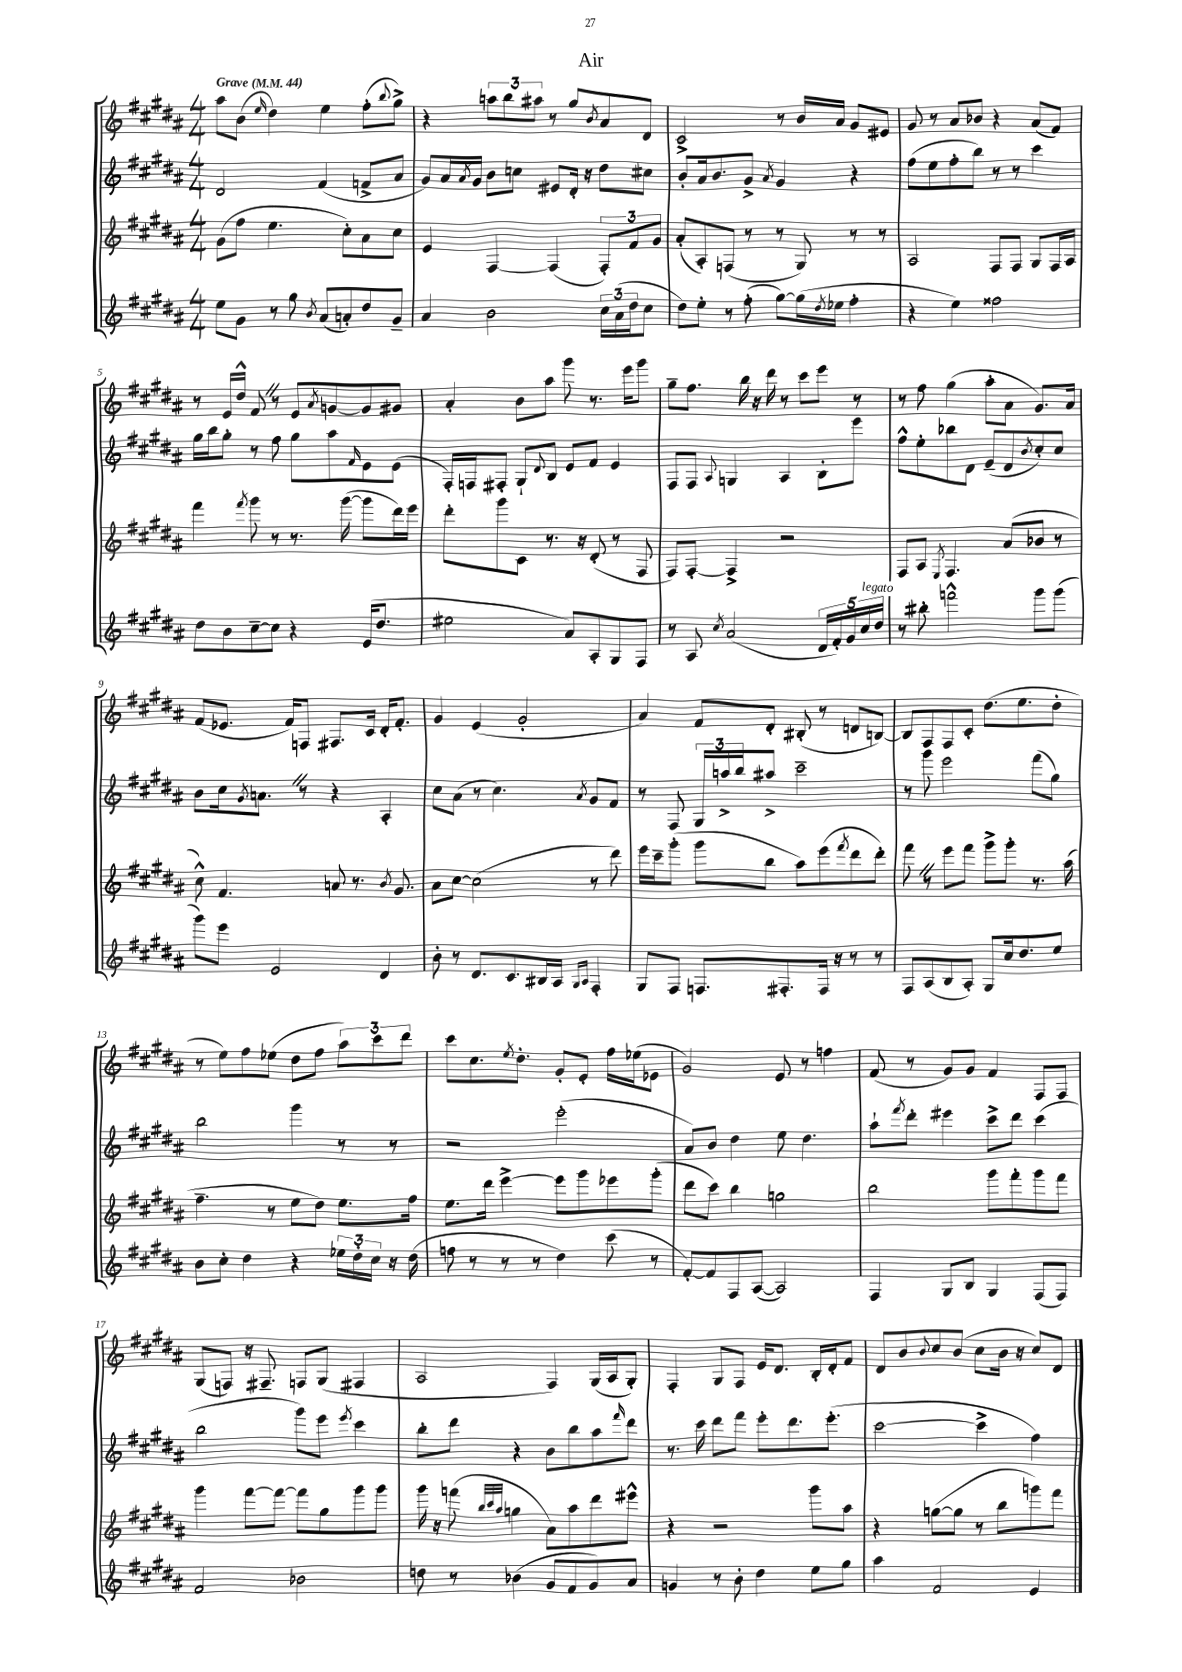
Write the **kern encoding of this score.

**kern	**kern	**kern	**kern
*part4	*part3	*part2	*part1
*staff4	*staff3	*staff2	*staff1
*clefG2	*clefG2	*clefG2	*clefG2
*k[f#c#g#d#a#]	*k[f#c#g#d#a#]	*k[f#c#g#d#a#]	*k[f#c#g#d#a#]
*M4/4	*M4/4	*M4/4	*M4/4
*MM44	*MM44	*MM44	*MM44
=1	=1	=1	=1
!	!	!	!LO:TX:a:B:t=Grave
8ee\L	(8g#\L	2d#/	8aa#\L
8g#\J	8ff#\J	.	(8b\J
.	.	.	16qqee/
8r	4.ee\	.	4dd#\)
8gg#\	.	.	.
8qb/	.	.	.
(8a#/L	.	(4f#/	4ee\
8an'/)	8cc#'\L)	.	.
8dd#/	8a#\	8fn^/L	(8ff#'\L
.	.	.	8qqbb/
8g#~/J	8cc#\J	8a#/J	8gg#^\J)
=2	=2	=2	=2
4a#/	4e/	8g#/L)	4r
.	.	16a#/L	.
.	.	8qa#/	.
.	.	16g#/JJ	.
2b\	[4F#/	8b\L	12aan\L
.	.	.	12bb\
.	.	8ccn\J	.
.	.	.	12aa#X\J
.	(4F#/]	8e#X/L	8r
.	.	16d#'/Jk	8gg#/L
.	.	16r	.
.	.	.	8qb/
24cc#\LL	12F#'/L)	8dd#\L	8a#/
(24a#\	.	.	.
24dd#\J	12f#/	.	.
8cc#\J	.	8cc#X\J	8d#/J
.	12g#/J	.	.
=3	=3	=3	=3
8dd#\L)	(8a#'/L	8b'/L	2c#^/
8ee'\J	8A#'/)	16a#/k	.
.	.	8.b/	.
8r	(8Fn/J	.	.
(8ff#'\	8r	8g#^/J	.
.	.	8qa#/	.
[8gg#\L)	8r	4g#/	8r
(16gg#\L]	8G#/)	.	16b/LL
8qdd#/	.	.	.
16ee-X\JJ	.	.	16a#/JJ
4ff#'\	8r	4r	8g#/L
.	8r	.	8e#X/J
=4	=4	=4	=4
4r	2A#/	(8ff#\L	8g#/
.	.	8ee\	8r
4ee\)	.	8ff#'\	8a#/L
.	.	8bb\J)	8b-X/J
2ff##X\	8F#/L	8r	4r
.	8F#/J	8r	.
.	8G#/L	4ccc#\	(8a#/L
.	16F#/L	.	8f#/J)
.	16A#/JJ	.	.
!!LO:LB:g=z
=5	=5	=5	=5
8dd#\L	4fff#\	16gg#\LL	8r
.	.	16bb\J	.
8b\	.	8gg#'\J	16e/LL
.	.	.	16dd#^^/JJ
.	8qfff#/	.	.
[8cc#~\	8ggg#\	8r	8f#Z/
8cc#\J]	8r	8ff#\	8r
4r	8.r	8gg#\L	8e/L
.	.	.	8qa#/
.	.	8aa#\	[8gn/
.	([16ggg#\	.	.
.	.	16qqf#/	.
(16e/KL	8ggg#\L]	8e\	8g/]
8.dd#/J	.	.	.
.	16ddd#\L)	(8e\J	8g#X/J
.	16eee\JJ	.	.
=6	=6	=6	=6
2ee#X\	8ddd#'\L	16F#'/LL)	4a#'/
.	.	16Fn/J	.
.	8ggg#\	8F#X'/J	.
.	8c#\J	8G#`/L	8b\L
.	.	8qqd#/	.
.	8.r	8B/J	8aa#\J
8a#/L)	.	8e/L	8ggg#\
.	16r	.	.
8A#'/	(8d#'/	8f#/J	8.r
8G#/	8r	4e/	.
.	.	.	16eee\KL
8F#/J	8F#/	.	8ggg#\J
=7	=7	=7	=7
8r	8F#/L)	8F#/L	8gg#~\L
8A#/	[8F#'/J	8F#/J	8.ff#\J
8qcc#/	.	8qqA#/	.
(2a#/	4F#^/]	4Gn/	.
.	.	.	16bb\
.	.	.	16r
.	.	.	16ddd#\
.	2r	4A#/	8r
.	.	.	8ccc#\L
20d#/LL	.	8B'\L	8eee\J
20f#'/)	.	.	.
20g#/	.	.	.
.	.	8eee\J	8r
!LO:TX:a:i:t=legato	!	!	!
20cc#/	.	.	.
20dd#/JJ	.	.	.
=8	=8	=8	=8
8r	8F#/L	8ff#^^\L	8r
8bb#X'\	8A#/J	8ee'\	8ff#\
.	8qE/	.	.
2fffn^^\	4.F#/	8bb-X\	(4gg#\
.	.	8d#\J	.
.	.	(8e~/L	8aa#'\L
.	(8a#/L	8d#/	8a#\J
.	.	8qb/	.
8ggg#\L	8b-X/J	8cc#'/)	8.g#/L)
(8ggg#\J	8r	8cc#/J	.
.	.	.	16a#/Jk
!!LO:LB:g=z
=9	=9	=9	=9
8ggg#\L)	8cc#^^\)	8b\L	(8f#/L
8eee\J	4.f#/	16cc#\k	8.e-X/J
.	.	8qg#/	.
.	.	8.anZ\J	.
2e/	.	.	.
.	.	.	16f#/KL)
.	.	8r	8Fn/J
.	8an/	4r	8.F#X/L
.	8.r	.	.
.	.	.	16c#/Jk
4d#/	.	4A#'/	16d#'/KL
.	8qb/	.	.
.	8.g#/	.	8.f#'/J
=10	=10	=10	=10
8b'\	8a#\L	8cc#\L	4g#/
8r	[8cc#\J	(8a#\J	.
8.d#/L	(2cc#\]	8r	(4e/
.	.	4.cc#\)	.
8.c#/	.	.	.
.	.	.	2g#'/
16B#X/L	.	.	.
16A#/JJ	.	.	.
16qqG#/LL	.	.	.
16qqA#/JJ	.	8qa#/	.
4F#'/	8r	8g#/L	.
.	8ddd#\)	8f#/J	.
=11	=11	=11	=11
8G#/L	16eee\LL	8r	4a#/)
.	16ccc#~\J	.	.
8F#/J	(8ggg#'\J	8F#/	.
8.Fn/L	8ggg#\L	24G#/LL	8f#/L
.	.	24aan^/	.
.	.	24bb/J	.
.	8bb\J	8aa#X^/J	8d#'/J
8.F#X'/	.	.	.
.	8aa#\L)	2ccc#~\	(8B#X'/
16F#/Jk	(8eee\	.	8r
16r	.	.	.
.	8qfff#/	.	.
8r	8ddd#\	.	8dn/L
8r	8ddd#'\J)	.	[8Bn/J)
=12	=12	=12	=12
8F#/L	8fff#Z\	8r	8B/L]
(8A#/	8r	8ggg#\	8F#/
8B/	8eee\L	2eee\	8F#/
8A#'/J)	8fff#\J	.	8c#'/J
8G#/L	8ggg#^\L	.	(8.dd#\L
16cc#/k	8ggg#'\J	.	.
8.dd#/	.	.	8.ee\
.	8.r	(8fff#\L	.
8ee/J	.	8gg#\J)	8dd#'\J
.	(16aa#\	.	.
!!LO:LB:g=z
=13	=13	=13	=13
8b\L	4.ff#~\	2bb\	8r
8cc#'\J	.	.	8ee\L)
4dd#\	.	.	8ff#\
.	8r	.	(8ee-X\J
4r	8ee\L	4ggg#\	8dd#\L
.	8dd#\J)	.	8ff#\J
24ee-X\LL	8.ee\L	8r	12aa#\L)
24dd#'\	.	.	.
24cc#\JJ	.	.	12ccc#\
16r	.	8r	.
.	.	.	12ddd#\J
(16dd#\	16ff#\Jk	.	.
=14	=14	=14	=14
8ffn\	8.ee\L	2r	8ccc#\L
8r	.	.	8.cc#\
.	16ddd#\Jk	.	.
8r	[4eee^\	.	.
.	.	.	8qee/
.	.	.	8.dd#'\J
8r	.	.	.
4dd#\)	8eee\L]	(2eee'\	8g#'/L
.	8ggg#\	.	8e'/J
(8ccc#\	8eee-X\	.	16ff#\LL
.	.	.	(16ee-X\J
8r	(8ggg#'\J	.	8e-X\J
=15	=15	=15	=15
[8f#'/L)	8ddd#\L	8a#/L)	2g#/)
8f#/]	8ccc#\J)	8b/J	.
8F#/	4bb\	4dd#\	.
([8A#/J	.	.	.
2A#/])	2ggn\	8ee\	8e/
.	.	4.dd#\	8r
.	.	.	4ffn\
=16	=16	=16	=16
4F#/	2bb\	8aa#`\L	(8f#/
.	.	8qfff#/	.
.	.	8ddd#'\J	8r
8G#/L	.	4eee#X\	8g#/L)
8B/J	.	.	8g#/J
4G#/	8ggg#\L	8ccc#^\L	4f#/
.	8fff#'\	8ddd#\J	.
(8F#/L	8ggg#\	(4ccc#\	8F#/L
8F#/J)	8fff#\J	.	8F#/J
!!LO:LB:g=z
=17	=17	=17	=17
2f#/	4ggg#\	2bb\	(8G#/L
.	.	.	8Fn/J)
.	[8fff#\L	.	16r
.	.	.	8.F#X~/
.	8fff#\J_	.	.
2b-X\	8fff#\L]	8ggg#\L)	8Fn/L
.	8gg#\	8eee\J	(8G#/J
.	.	8qeee/	.
.	8ggg#\	4ccc#\	4F#X/
.	8ggg#\J	.	.
=18	=18	=18	=18
8ddn\	16ggg#\	8bb'\L	2A#/
.	16r	.	.
8r	(8fffn\	8ddd#\J	.
.	32qqbb/LLL	.	.
.	32qqccc#/	.	.
.	32qqaa#/JJJ	.	.
(4b-X\	4ggn\	4r	.
8g#/L	8a#\L)	8b\L	4F#/)
8f#/	8aa#\	8bb\	.
8g#/)	8ddd#\	8aa#\	(16G#/LL
.	.	.	16A#/J
.	.	16qqfff#/	.
8a#/J	8eee#X^^\J	8ddd#\J	8G#'/J)
=19	=19	=19	=19
4gn/	4r	8.r	4F#'/
.	.	16ccc#\	.
8r	2r	8ddd#\L	8G#/L
8b'\	.	8fff#\J	8F#/J
4dd#\	.	8eee'\L	16e/KL
.	.	.	8.d#/J
.	.	8.ddd#\	.
8ee\L	8ggg#\L	.	16B'/LL
.	.	(8.eee'\J	16d#'/J
8gg#\J	8aa#\J	.	8f#/J
=20	=20	=20	=20
4aa#\	4r	[2ccc#\	8d#/L
.	.	.	8b/
.	.	.	8qqb/
2f#/	([8ggn\L	.	8cc#/
.	8gg\J]	.	(8b/J
.	8r	4ccc#^\]	8cc#\L
.	8bb\L	.	16b\Jk
.	.	.	16r
4e/	8gggn\)	4ff#\)	8cc#/L)
.	8fff#\J	.	8d#/J
==	==	==	==
*-	*-	*-	*-
